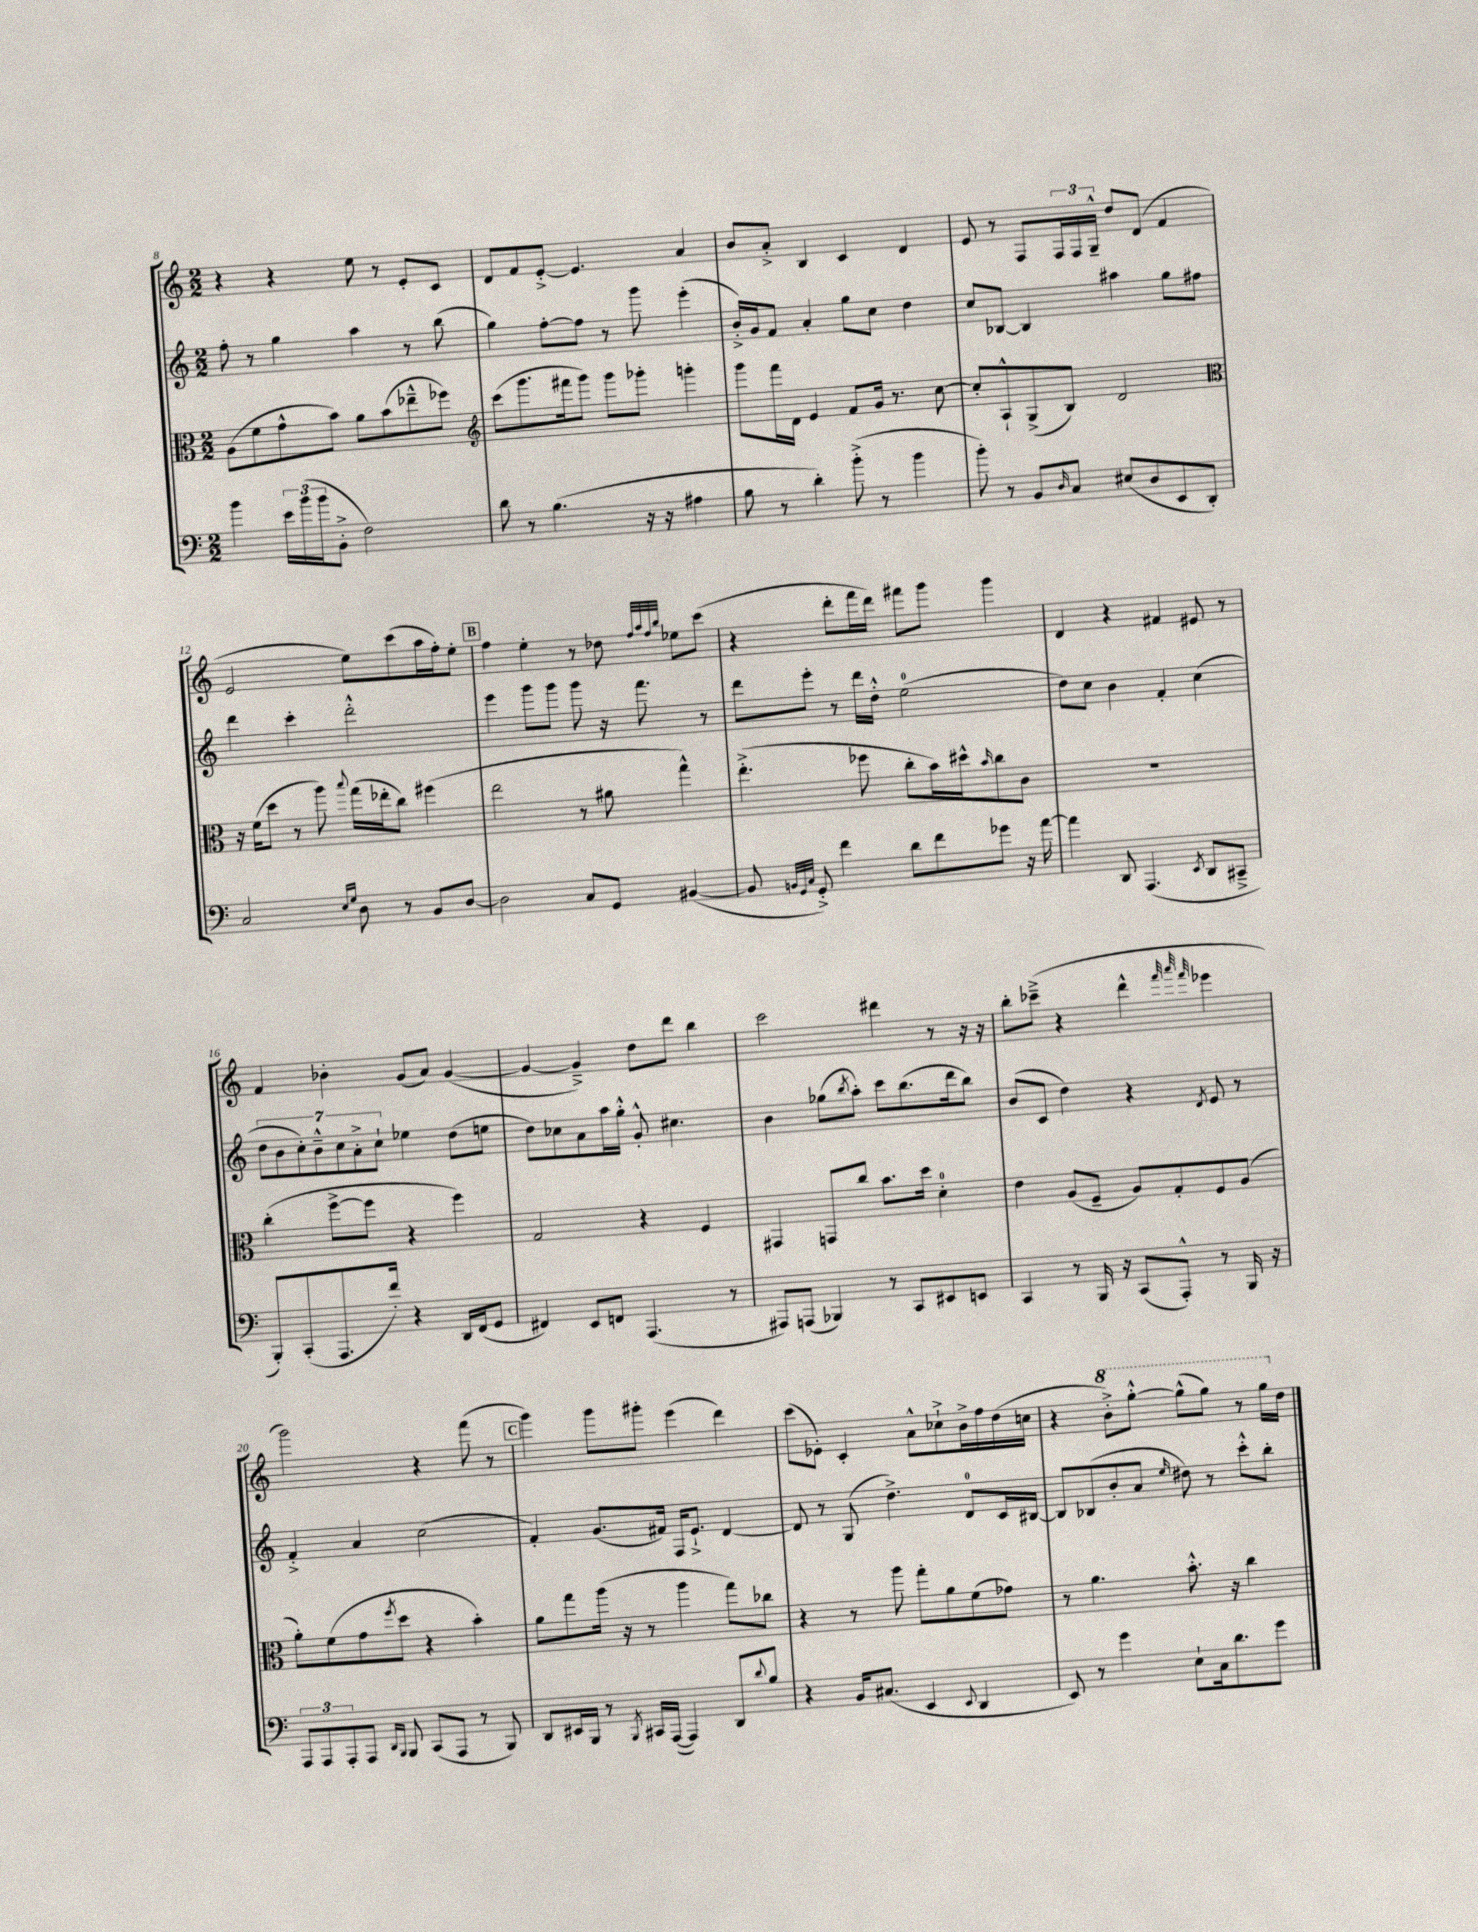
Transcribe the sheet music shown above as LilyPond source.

<<
\new StaffGroup <<
\new Staff = "s0" {
    \clef treble \key c \major \numericTimeSignature \time 2/2
    r4 r4 e''8 r8 e'8-. c'8 |
    d'8 f'8 e'8~-.-> e'4. a'4 |
    b'8 a'8-.-> b4 c'4 d'4 |
    e'8 r8 f8 \tuplet 3/2 { f16 f16 g16---^ } d''8 d'8( f'4 |
    e'2 e''8) c'''8( a''16 f''16-.) e''8-. |
    \mark \markup { \box "B" } f''4 e''4-. r8 des''8 \grace { f''32 a''32 f''32 b''32 } ees''8 c'''8( |
    r4 d'''8-. f'''16 d'''16) fis'''8 g'''8 g'''4 |
    d'4 r4 fis'4 eis'8 r8 |
    f'4 bes'4-. g'8( a'8) g'4~( |
    g'4~ g'4--->) d''8 d'''8 b''4 |
    c'''2 dis'''4 r8 r16 r16 |
    b''8-. ces'''8--->( r4 d'''4-^ \grace { f'''32 a'''32 f'''32 } ees'''4 |
    g'''2) r4 f'''8( r8 |
    \mark \markup { \box "C" } g'''4) g'''8 gis'''8-. e'''4( d'''4) |
    c'''8( ees'8-.) c'4-. a'8-^ ces''8-!-> b'16-> f''16 d''16( c''16 |
    r4 \ottava #1 b''8-.->) g'''8~-.-^ g'''8-^( g'''8) r8 g'''16 \ottava #0 d''16 \bar "|." |
}
\new Staff = "s1" {
    \clef treble \key c \major \numericTimeSignature \time 2/2
    f''8-. r8 g''4 a''4 r8 b''8( |
    g''4) f''8~-. f''8 r8 g'''8 e'''4-.( |
    b'16-.->) g'16 f'8 a'4-. g''8 c''8 d''4 |
    c''8 bes8~ bes4 ais''4 g''8 fis''8 |
    d'''4 c'''4-. d'''2-.-^ |
    \mark \markup { \box "B" } e'''4 g'''8 g'''8 g'''8 r16 f'''8. r8 |
    d'''8 e'''8-. r8 d'''16 d''16-.-^ e''2-0( |
    d''8) c''8 b'4 f'4-. c''4( |
    \tuplet 7/4 { d''8 b'8 c''8-.) b'8---^ c''8 a'8-.-> c''8-! } ees''4 d''8( e''8 |
    d''8) ces''8 a'8 a''16 g''16-.-^ g'8-.-^ cis''4. |
    b'4 ges''8( \acciaccatura { b''8 } a''8-.) c'''8 b''8.( d'''16 b''8) |
    b'8( c'8 d''4) r4 \acciaccatura { d'8 } e'8 r8 |
    f'4-.-> a'4 c''2( |
    \mark \markup { \box "C" } f'4-.) g'8.( fis'16) f16 e'8.-!-> d'4~ |
    d'8 r8 g8( d''4.->) d'8-0 c'16 bis16~ |
    bis8 bes8( b'8-. a'8 \grace { e''16 } dis''8) r8 c'''8-.-^ b''8-. \bar "|." |
}
\new Staff = "s2" {
    \clef alto \key c \major \numericTimeSignature \time 2/2
    a8( f'8 g'8-^ b'8) a'8 b'8( ees''8---^ fes''8) |
    \clef treble c'''8( g'''8. fis'''16 g'''8) g'''8 ges'''8-. g'''4-. |
    g'''8 f'''16 d'16 e'4 f'8 g'16 r8. c''8~ |
    c''8-. a8-!-^ g8->( b8) d'2 |
    \clef alto r16 f'16( d''8 r8 a''8) \appoggiatura { b''8 } g''16( ees''16-. c''8) fis''4( |
    \mark \markup { \box "B" } e''2 r8 ais'8 g''4-^) |
    e''4.-.->( fes''8 c''8-. b'16) dis''16-^ \grace { b'16 } c''8 c'8 |
    R1 |
    c''4-.( f''8~-> f''8 r4 f''4) |
    g2 r4 f4 |
    gis,4 g,8 c''8 b'8. d''16 d'4-0-. |
    e'4 a8( f8-- a8) g8-. f8 a8( |
    a'8-.) f'8( g'8 \acciaccatura { f''8 } d''8 r4 b'4-.) |
    \mark \markup { \box "C" } a'8 g''8 a''16( r16 r8 a''4 g''8) ces''8 |
    r4 r8 a''8 g''8-. a'8 f'8( ges'8) |
    r8 a'4. b'8.-.-^ r16 c''4 \bar "|." |
}
\new Staff = "s3" {
    \clef bass \key c \major \numericTimeSignature \time 2/2
    b'4 \tuplet 3/2 { e'16 b'16( b'16 } b,8-.-> f2) |
    d'8 r8 b4.( r16 r16 ais4 |
    b8 r8 d'4-.) b'8-.->( r8 b'4 |
    b'8-.) r8 b,8 \grace { d16 } c8 eis8( d8 e,8 d,8-.) |
    c2 \grace { e16 g16 } d8 r8 b,8 d8~ |
    \mark \markup { \box "B" } d2 c8 g,8 bis,4~( |
    bis,8 \grace { b,32 g,32 c32 } g,8-.->) f'4 d'8 f'8 ges'8 r16 a'16~ |
    a'4 d,8 a,,4.( \acciaccatura { e,8 } d,8 cis,8---> |
    b,,8-.) c,8-.( a,,8. f'16-.) r4 d,16 f,16( g,8 |
    fis,4) e,8 f,8 a,,4.( r8 |
    ais,,8) a,,8( bes,,4) r8 c,8 eis,8 e,8 |
    c,4 r8 b,,16 r16 c,8( a,,8-.-^) r8 b,,16 r16 |
    \tuplet 3/2 { a,,8 a,,8 a,,8-. } a,,8 \grace { d,16 b,,16 } b,,8 c,8( a,,8 r8 b,,8) |
    \mark \markup { \box "C" } d,8 eis,16 b,,16 r8 \acciaccatura { b,,8 } cis,16 a,,16~( a,,4) d,8 \appoggiatura { d'8 } b8 |
    r4 b,16 cis8.( e,4 \appoggiatura { e,8 } d,4 |
    e,8) r8 g'4 e8-! c16 d'8. g'8 \bar "|." |
}
>>
>>
\layout { \context { \Score currentBarNumber = #8 } }
